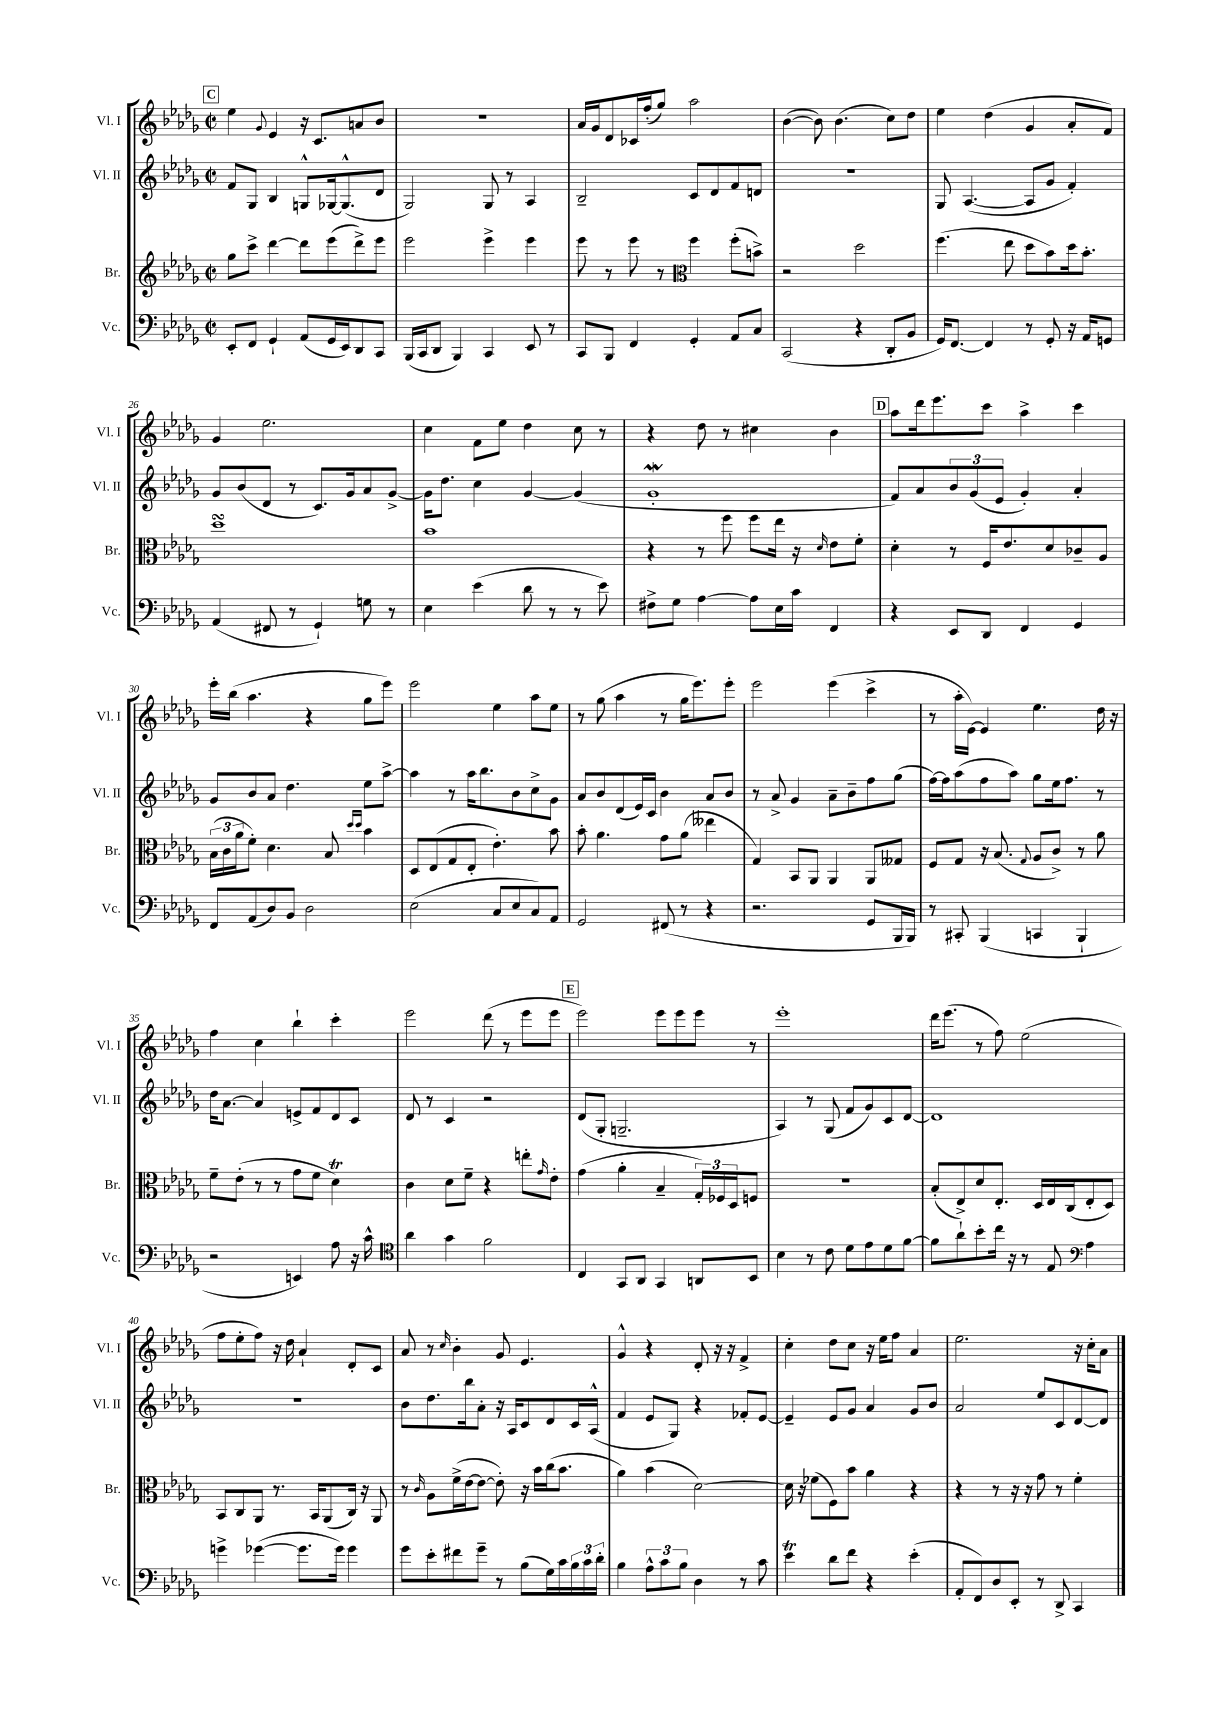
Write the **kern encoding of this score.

**kern	**kern	**kern	**kern
*staff4	*staff3	*staff2	*staff1
*clefF4	*clefG2	*clefG2	*clefG2
*k[b-e-a-d-g-]	*k[b-e-a-d-g-]	*k[b-e-a-d-g-]	*k[b-e-a-d-g-]
*M2/2	*M2/2	*M2/2	*M2/2
*met(c|)	*met(c|)	*met(c|)	*met(c|)
8EE-'	8gg-	8f	4ee-
8FF	8ccc^	8G-	.
.	.	.	8qqg-
4GG-`	[4ddd-	4B-	4e-
(8AA-	8ddd-]	8G^^	16r
.	.	.	8.c
16GG-	(8eee-	[16G-	.
16EE-)	.	(8.G-^^]	.
8DD-	8ddd-^)	.	8a
8CC	8eee-	8d-	8b-
=	=	=	=
(16BBB-	2eee-	2G-)	1r
16CC	.	.	.
8DD-	.	.	.
4BBB-)	.	.	.
4CC	4eee-^	8G-	.
.	.	8r	.
8EE-	4eee-	4A-	.
8r	.	.	.
=	=	=	=
8CC	8eee-	2B-~	16a-
.	.	.	16g-
8BBB-	8r	.	8d-
4FF	8eee-	.	16c-
.	.	.	(16ff'
.	8r	.	8gg-)
*	*clefC3	*	*
4GG-'	4ff	8c	2aa-
.	.	8d-	.
8AA-	(8ff'	8f	.
8C	8b^)	8d	.
=	=	=	=
(2CC	2r	1r	([4b-
.	.	.	8b-])
.	.	.	(4.b-
4r	2dd-	.	.
8DD-'	.	.	8cc)
8BB-	.	.	8dd-
=	=	=	=
16GG-)	(4.ff	8G-	4ee-
[8.FF	.	.	.
.	.	([4.A-	.
4FF]	.	.	(4dd-
.	8ee-	.	.
8r	8dd-	8A-]	4g-
8GG-'	8b-)	8g-	.
16r	16dd-	4f')	8a-'
16AA-	8.b-'	.	.
8GG	.	.	8f)
=	=	=	=
(4AA-	1dd-	8g-	4g-
.	.	(8b-	.
8FF#	.	8d-	2.ee-
8r	.	8r	.
4GG-`)	.	8.c)	.
.	.	16g-	.
8G	.	8a-	.
8r	.	[8g-^	.
=	=	=	=
4E-	1b-	16g-]	4cc
.	.	8.dd-	.
(4e-	.	4cc	8f
.	.	.	8ee-
8d-	.	[4g-	4dd-
8r	.	.	.
8r	.	(4g-]	8cc
8e-)	.	.	8r
=	=	=	=
8F#^	4r	1g-'	4r
8G-	.	.	.
[4A-	8r	.	8dd-
.	8ff	.	8r
8A-]	8ff	.	4cc#
16E-	16ee-	.	.
16c	16r	.	.
.	16qqd-	.	.
4FF	8e-	.	4b-
.	8f'	.	.
=	=	=	=
4r	4d-'	8f)	8aa-
.	.	8a-	16ddd-
.	.	.	8.eee-
8EE-	8r	12b-	.
.	.	(12g-	.
8DD-	16F	.	8ccc
.	.	12e-	.
.	8.e-	.	.
4FF	.	4g-')	4aa-^
.	8d-	.	.
4GG-	8c-~	4a-'	4ccc
.	8A-	.	.
=	=	=	=
8FF	(24B-	8g-	16eee-'
.	24c	.	.
.	.	.	(16bb-
.	24a-	.	.
(8AA-	8f')	8b-	4.aa-
8D-)	4.d-	8a-	.
8BB-	.	4.dd-	.
2D-	.	.	4r
.	8B-	.	.
.	16qqdd-	.	.
.	16qqdd-	.	.
.	4b-	8ee-	8gg-
.	.	[8aa-^	8eee-)
=	=	=	=
(2E-	8D-	4aa-]	2eee-
.	(8E-	.	.
.	8G-	8r	.
.	8E-'	16aa-	.
.	.	8.bb-	.
8C	4.e-')	.	4ee-
8E-	.	8b-	.
8C)	.	8cc^	8aa-
8AA-	8b-	8g-	8ee-
=	=	=	=
2GG-	8b-'	8a-	8r
.	4.a-	8b-	(8gg-
.	.	(8d-	4aa-
.	.	16e-)	.
.	.	16c	.
(8FF#	8g-	4b-	8r
8r	(8a-	.	16gg-
.	.	.	8.eee-)
4r	4ee--	8a-	.
.	.	8b-	8eee-'
=	=	=	=
2.r	4G-)	8r	2eee-
.	.	8a-^	.
.	8BB-	4g-	.
.	8AA-	.	.
.	4AA-	8a-~	(4eee-
.	.	8b-~	.
8GG-	8AA-	8ff	4ccc^
16BBB-	8G--	(8gg-	.
16BBB-)	.	.	.
=	=	=	=
8r	8F	[16ff)	8r
.	.	16ff]	.
8CC#'	8G-	(8aa-	16aa-'
.	.	.	[16e-)
(4BBB-	16r	8ff	4e-]
.	(8.B-	.	.
.	.	8aa-)	.
.	8qqG-	.	.
4CC	8A-	8gg-	4.ee-
.	8c^)	16ee-	.
.	.	8.ff	.
4BBB-`	8r	.	.
.	8a-	8r	16dd-
.	.	.	16r
=	=	=	=
2r	8f~	16dd-	4ff
.	.	[8.a-	.
.	(8e-'	.	.
.	8r	4a-]	4cc
.	8r	.	.
4EE)	8g-	8e^	4bb-`
.	8f	8f	.
8A-	4d-)	8d-	4ccc'
16r	.	8c	.
16c^^	.	.	.
=	=	=	=
*clefC4	*	*	*
4a-	4c	8d-	2eee-
.	.	8r	.
4g-	8d-	4c	.
.	8f~	.	.
2f	4r	2r	(8ddd-
.	.	.	8r
.	8ee'	.	8eee-
.	16qqg-	.	.
.	8e-'	.	8eee-
=	=	=	=
4C	(4g-	(8d-	2eee-)
.	.	8G-'	.
8GG-	4a-'	2.G~	.
8AA-	.	.	.
4GG-	4B-~	.	8eee-
.	.	.	8eee-
8AA	24G-')	.	8eee-
.	24F-	.	.
.	24D-	.	.
8BB-	8F	.	8r
=	=	=	=
4B-	1r	4A-)	1eee-'
8r	.	8r	.
8c	.	(8G-	.
8d-	.	8f	.
8e-	.	8g-)	.
8d-	.	8c	.
[8f	.	[8d-	.
=	=	=	=
8f]	(8B-'	1d-]	16ddd-
.	.	.	(8.eee-
8a-`	8E-^)	.	.
8b-'	8d-	.	8r
16cc	8.E-'	.	8ff)
16r	.	.	.
8r	.	.	(2ee-
.	16D-	.	.
8E-	16E-	.	.
.	(16C	.	.
*clefF4	*	*	*
4A-	8E-'	.	.
.	8D-)	.	.
=	=	=	=
4g^	8BB-	1r	8ff
.	8C	.	8ee-'
([4g-	8AA-	.	8ff)
.	8.r	.	16r
.	.	.	16dd-
8.g-]	.	.	4a-`
.	16BB-	.	.
.	(8AA-	.	.
16g-)	.	.	.
4g-	16C)	.	8d-'
.	16r	.	.
.	8AA-	.	8c
=	=	=	=
8g-	8r	8b-	8a-
.	16qqc	.	.
8e-'	8A-	8.dd-	8r
.	.	.	16qqcc
8f#	(16f^	.	4b-'
.	[16e-	16bb-	.
8g-~	8e-_	8a-'	.
8r	8e-'])	16r	8g-
.	.	16A-	.
(8B-	16r	8c	4.e-
.	16b-	.	.
16G-)	(16cc	8d-	.
16c	8.b-	.	.
24B-	.	16c	.
24c	.	.	.
.	.	(16A-^^	.
24d-'	.	.	.
=	=	=	=
4B-	4a-)	4f	4g-^^
12A-^^	(4b-	8e-	4r
12c	.	.	.
.	.	8G-)	.
12B-	.	.	.
4D-	[2d-)	4r	8d-'
.	.	.	16r
.	.	.	16r
8r	.	8f-'	4f^
8c	.	[8e-	.
=	=	=	=
4e-	16d-]	4e-~]	4cc'
.	16r	.	.
.	(8f-	.	.
8d-	8F)	8e-	8dd-
8f	8b-	8g-	8cc
4r	4a-	4a-	16r
.	.	.	16ee-
.	.	.	8ff
(4e-'	4r	8g-	4a-
.	.	8b-	.
=	=	=	=
8AA-'	4r	2a-	2.ee-
8FF)	.	.	.
8D-	8r	.	.
8EE-'	16r	.	.
.	16r	.	.
8r	8g-	8ee-	.
8DD-^	8r	8c	.
4CC	4f'	[8d-	16r
.	.	.	16cc'
.	.	8d-]	8a-
==	==	==	==
*-	*-	*-	*-
